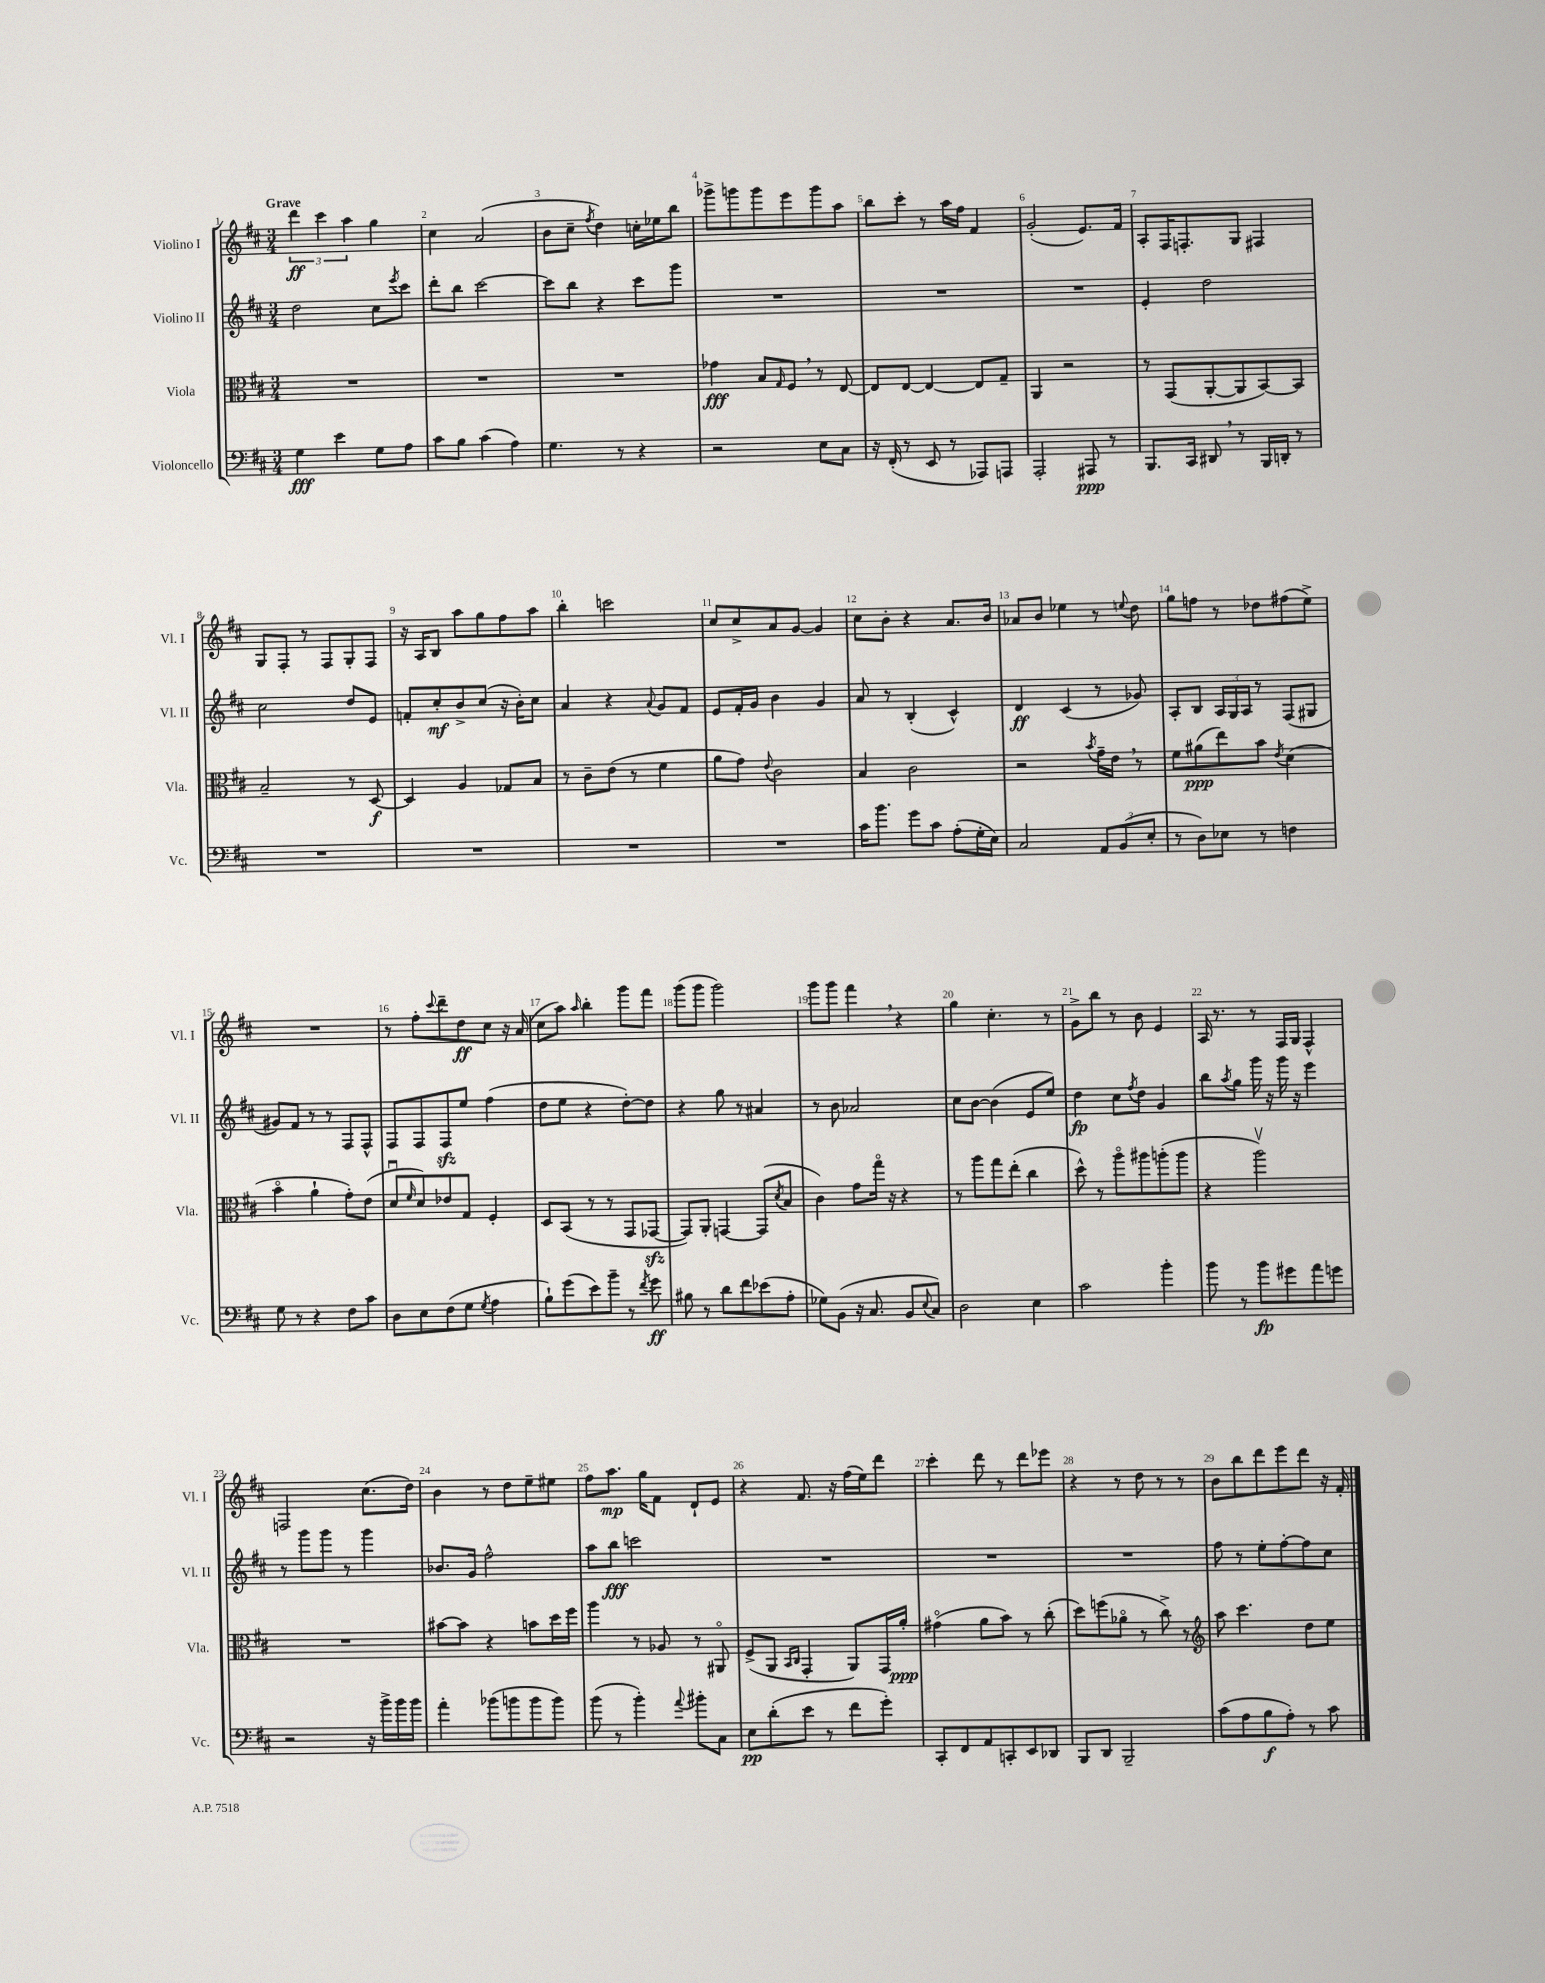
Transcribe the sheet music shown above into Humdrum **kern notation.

**kern	**kern	**kern	**kern
*staff4	*staff3	*staff2	*staff1
*clefF4	*clefC3	*clefG2	*clefG2
*k[f#c#]	*k[f#c#]	*k[f#c#]	*k[f#c#]
*M3/4	*M3/4	*M3/4	*M3/4
4G\	2.r	2dd\	6ddd\
.	.	.	6ccc#\
4e\	.	.	.
.	.	.	6aa\
8G\L	.	8cc#\L	4gg\
.	.	8qeee/	.
8A\J	.	8ccc#\J	.
=	=	=	=
8c#\L	2.r	8ddd'\L	4cc#\
8B\J	.	8bb\J	.
(4c#\	.	[2ccc#\	(2a/
4A\)	.	.	.
=	=	=	=
4.G\	2.r	8ccc#\]L	8b\L
.	.	8bb\J	8cc#~\J
.	.	.	8qff#/
.	.	4r	4dd\)
8r	.	.	.
4r	.	8ccc#\L	16cc'\LL
.	.	.	16ee-\J
.	.	8ggg\J	8bb\J
=	=	=	=
2r	4g-\	2.r	8ggg-^\L
.	.	.	8ggg\
.	8B/L	.	8ggg\
.	16qqG/	.	.
.	8F#/J	.	8eee\
8E\L	8r	.	8ggg\
8C#\J	[8E/	.	8aa\J
=	=	=	=
16r	8E/]L	2.r	8bb\L
(16FF#'/	.	.	.
8r	[8E/J	.	8ccc#'\J
8EE/	4E/_	.	8r
8r	.	.	16aa\LL
.	.	.	16ff#\JJ
8AAA-/L)	8E/]L	.	4f#/
8AAA/J	8G~/J	.	.
=	=	=	=
2AAA'/	4AA/	2.r	(2g'/
.	2r	.	.
8AAA#/	.	.	8.e/L)
8r	.	.	.
.	.	.	16f#/Jk
=	=	=	=
8.BBB/L	8r	4e'/	8A'/L
.	(8GG/L	.	16F#/K
16CC#/Jk	.	.	8.F'/
8DD#/	[8AA'/	2dd\	.
8r	8AA/]	.	8G/J
16BBB/LL	[8BB/)	.	4F#/
16DD'/JJ	.	.	.
8r	8BB/]J	.	.
=	=	=	=
2.r	2B~/	2cc#\	8G/L
.	.	.	8F#'/J
.	.	.	8r
.	.	.	8F#/L
.	8r	8dd/L	8G'/
.	[8D/	8e/J	8F#/J
=	=	=	=
2.r	4D/]	8f'/L	16r
.	.	.	16A/LK
.	.	8cc#'/	8B/J
.	4A/	8b^/	8aa\L
.	.	(8cc#/J	8gg\
.	8G-/L	16r	8ff#\
.	.	16b'\LK)	.
.	8B/J	8cc#\J	8aa\J
=	=	=	=
2.r	8r	4a/	4bb'\
.	8c#~\L	.	.
.	(8e\J	4r	2ccc\
.	8r	.	.
.	.	8qqa/	.
.	4f#\	8g/L	.
.	.	8f#/J	.
=	=	=	=
2.r	8a\L	8e/L	8cc#/L
.	8g\J)	16f#'/L	8cc#^/
.	.	16g/JJ	.
.	8qqe/	.	.
.	2c#\	4b\	8a/
.	.	.	[8g/J
.	.	4g/	4g/]
=	=	=	=
16c#\LK	4B/	8a/	8cc#\L
8.b\J	.	.	.
.	.	8r	8b'\J
8g\L	2c#\	(4B'/	4r
8c#\J	.	.	.
(8A'\L	.	4c#^^/)	8.a/L
16G'\L	.	.	.
16E\JJ)	.	.	16b/Jk
=	=	=	=
2C#/	2r	4d/	8a-/L
.	.	.	8b/J
.	.	(4c#/	4ee-\
.	8qb/	.	.
12AA/L	16g~\LL	8r	8r
.	16e\JJ	.	.
(12BB/	.	.	.
.	.	.	8qqee/
.	8r	8g-/)	8dd\
12E'/J	.	.	.
=	=	=	=
8r	8f#\L	8A'/L	8gg\L
8D\L)	(8a#\	8B/J	8ff\J
8E-\J	8ee\)	24A/LL	8r
.	.	24G/	.
.	.	24A/JJ	.
8r	8b\J	8r	8dd-\L
.	8qe/	.	.
4F\	(4d\	(8F#/L	(8ff#\
.	.	8G#/J	8ee^\J)
=	=	=	=
8G\	4bo\	8g#/L)	2.r
8r	.	8f#/J	.
4r	4a`\	8r	.
.	.	8r	.
8F#\L	8g'\L)	8F#/L	.
8c#\J	(8e\J	8F#^^/J	.
=	=	=	=
8D\L	8du/L	8F#/L	8r
.	16qqf#/	.	.
8E\	8d/)	8F#/	8ff#'\L
.	.	.	8qqccc#/
(8F#\	8e-/	8F#/	8ddd~\
8G\J	8G/J	8ee/J	8dd\
8qG/	.	.	.
4A\	4F#'/	(4ff#\	8cc#\J
.	.	.	16r
.	.	.	(16a/
=	=	=	=
8B`\L)	8D/L	8dd\L	8cc#\L
(8g\	(8BB/J	8ee\J	8aa\J)
.	.	.	16qqaa/
8e\)	8r	4r	4bb'\
8b~\J	8r	.	.
8r	8GG/L	[8dd'\L)	8ggg\L
8qf#/	.	.	.
8g\	[8GG-/J	8dd\]J	8fff#\J
=	=	=	=
8B#\	8GG-/]L)	4r	(8ggg\L
8r	8AA'/J	.	8ggg\J
8d\L	[4GG/	8gg\	2ggg\)
8f#\	.	8r	.
(8e-\	(8GG/]L	4a#/	.
.	8qd/	.	.
8A'\J	8B/J	.	.
=	=	=	=
8G-\L)	4c#\)	8r	8ggg\L
(8BB\J	.	8b\	8ggg\J
16r	8g\L	2a-/	4fff#\
8.C#/	.	.	.
.	16ggo\Jk	.	.
.	16r	.	.
8BB/L	4r	.	4r
8qqE/	.	.	.
8C#/J)	.	.	.
=	=	=	=
2D\	8r	8cc#\L	4gg\
.	8aa\L	[8b\J	.
.	8gg\	(4b\]	4.cc#'\
.	(8ee'\J	.	.
4E\	4cc#\	8e/L	.
.	.	8ee/J)	8r
=	=	=	=
2c#\	8dd^^\)	4dd\	8g^\L
.	8r	.	8bb\J
.	8aao\L	8cc#\L	8r
.	.	8qff#/	.
.	8aa#\	8dd\J	8b\
4b'\	(8aa'\	4g/	4e/
.	8aa\J	.	.
=	=	=	=
8b\	4r	8bb\L	16A/
.	.	.	8.r
.	.	8qaa/	.
8r	.	8gg\J	.
8b\L	2aav\)	16ggg\	8r
.	.	16r	.
8g#\	.	16ggg\	16F#/LL
.	.	16r	16G/JJ
8a\	.	4eee\	4F#^^/
8g\J	.	.	.
=	=	=	=
2r	2.r	8r	2F/
.	.	8ggg\L	.
.	.	8ggg\J	.
.	.	8r	.
16r	.	4ggg\	(8.cc#\L
16b^\LL	.	.	.
16b\	.	.	.
16b\JJ	.	.	16dd\Jk)
=	=	=	=
4a'\	[8b#\L	8.b-/L	4b\
.	8b#\]J	.	.
.	.	16g/Jk	.
(8b-\L	4r	2ff#^^\	8r
8b\	.	.	8dd\L
8b\	8b\L	.	8ee~\
8b\J)	16dd\L	.	8ee#\J
.	16ff#\JJ	.	.
=	=	=	=
(8b\	4aa\	8aa\L	8ff#\L
8r	.	8bb\J	8.aa\J
4b'\)	8r	2ccc\	.
.	.	.	16gg\LK
.	8A-/	.	8f#\J
8qqa/	.	.	.
8b#'\L	8r	.	8d`/L
8C#\J	8AA#o/	.	8e/J
=	=	=	=
8E\L	(8F#^/L	2.r	4r
(8d'\	8AA/J	.	.
.	16qqBB/LL	.	.
.	16qqC#/JJ	.	.
8e\J	4GG'/	.	8.f#/
8r	.	.	.
.	.	.	16r
8f#\L	8AA/L)	.	(16ff#\LL
.	.	.	16ee\J)
8g'\J)	16GG/L	.	8ddd\J
.	16a'/JJ	.	.
=	=	=	=
8CC#'/L	(4g#o\	2.r	4ccc#'\
8FF#/	.	.	.
8AA/	8a\L	.	8ddd\
8CC'/	8b\J)	.	8r
8EE/	8r	.	8ddd\L
8DD-/J	(8cc#'\	.	8eee-\J
=	=	=	=
8BBB/L	8dd\L)	2.r	4r
8DD/J	(8ff\	.	.
2BBB~/	8a-o\J	.	8r
.	8r	.	8dd\
.	8cc#^\)	.	8r
.	8r	.	8r
=	=	=	=
*	*clefG2	*	*
(8c#\L	8aa\	8ff#\	8b\L
8A\	4.ccc#\	8r	8bb\
8B\	.	8ee'\L	8ddd\
8A'\J)	.	[8ff#'\	8eee\
8r	8dd\L	8ff#\]	8ddd\J
8c#\	8ee\J	8cc#\J	16r
.	.	.	16f#'/
==	==	==	==
*-	*-	*-	*-
